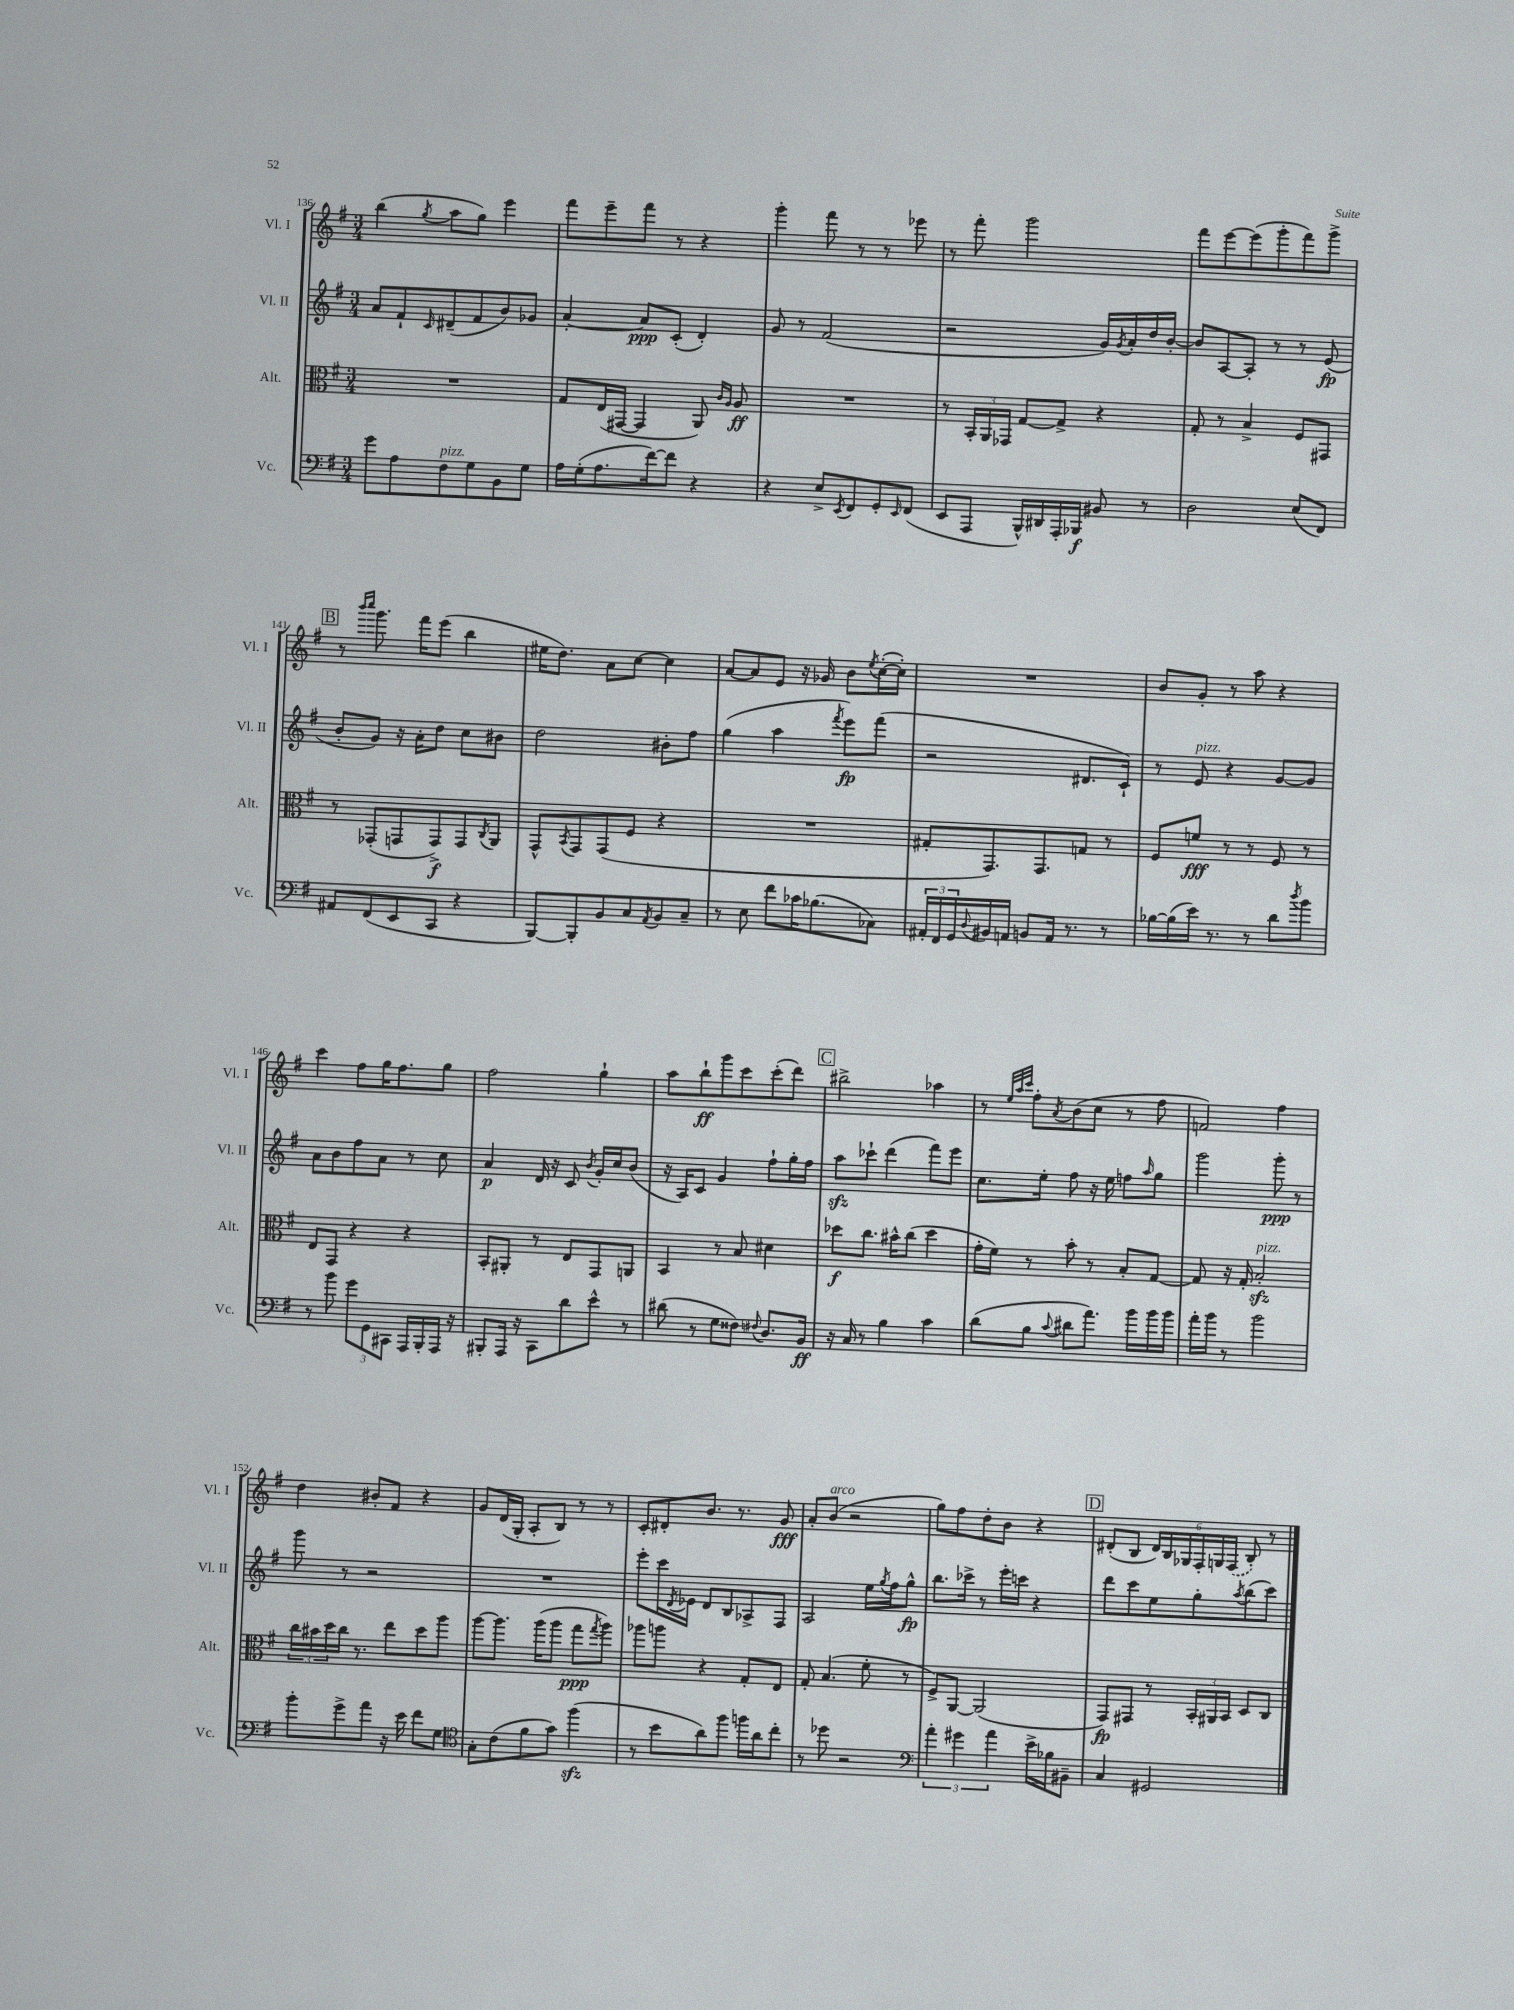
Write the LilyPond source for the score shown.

<<
\new StaffGroup <<
\new Staff = "s0" \with { instrumentName = "Vl. I" shortInstrumentName = "Vl. I" } {
    \clef treble \key g \major \numericTimeSignature \time 3/4
    b''4( \acciaccatura { g''8 } a''8 g''8) e'''4 |
    fis'''8 e'''8-- fis'''8 r8 r4 |
    g'''4-. fis'''8 r8 r8 ees'''8 |
    r8 fis'''8-. g'''2 |
    fis'''8 e'''8~ e'''8( g'''8-. fis'''8) g'''8-> |
    \mark \markup { \box "B" } r8 \grace { b'''16 c''''16 } g'''8. fis'''16 e'''8( b''4 |
    eis''16 d''8.) a'8 c''8~ c''4 |
    a'8~ a'8 e'8 r16 ges'16 b'8 \acciaccatura { e''8 } c''16~-.( c''16-.) |
    R2. |
    b'8 g'8-. r8 a''8 r4 |
    c'''4 fis''8 g''16 fis''8. g''8 |
    fis''2 g''4-! |
    a''8 b''8-!\ff g'''8 c'''8 c'''8-.( d'''8) |
    \mark \markup { \box "C" } bis''2-> aes''4 |
    r8 \grace { e''32 a''32 c'''32 } fis''8-. \acciaccatura { a'8 } b'8( c''8 r8 fis''8 |
    f'2) fis''4 |
    d''4 bis'8-. fis'8 r4 |
    g'8 d'16( g16-. a8-. b8) r8 r8 |
    c'8-. dis'8-. b'8. r8. g'8\fff |
    a'8-. b'8^\markup { \italic "arco" }( r2 |
    g''8) fis''8 d''8-. b'8 r4 |
    \mark \markup { \box "D" } dis'8-.( b8 \tuplet 6/4 { dis'16) b16 ges16 fis16-. g16 \once \slurDashed fis16( } b8-.) r8 \bar "|." |
}
\new Staff = "s1" \with { instrumentName = "Vl. II" shortInstrumentName = "Vl. II" } {
    \clef treble \key g \major \numericTimeSignature \time 3/4
    a'8 fis'8-! \grace { c'16 } dis'8--( fis'8 b'8) ges'8 |
    a'4~-. a'8\ppp c'8-.( d'4-.) |
    g'8 r8 fis'2( |
    r2 g'16) \acciaccatura { g'8 } a'16-. d''16 b'16~-. |
    b'8 a8~ a8-. r8 r8 e'8\fp( |
    \mark \markup { \box "B" } b'8-. g'8) r16 a'16-. d''8 c''8 bis'8 |
    d''2 bis'8-. fis''8 |
    g''4( a''4 \acciaccatura { fis'''8 } e'''8\fp) fis'''8( |
    r2 dis'8. c'16-!) |
    r8 e'8^\markup { \italic "pizz." } r4 g'8~ g'8 |
    a'8 b'8 fis''8 a'8 r8 c''8 |
    a'4\p d'16 r16 c'8 \acciaccatura { b'8 } g'16-. c''16 b'8( |
    r16 a16) c'8 g'4 fis''8-! g''16-. fis''16 |
    \mark \markup { \box "C" } a''8\sfz ces'''8-! d'''4( fis'''8) e'''8 |
    c''8. e''16-. fis''8 r16 e''16 f''8 \grace { a''16 } g''8 |
    g'''2 g'''8-.\ppp r8 |
    g'''8 r8 r2 |
    R2. |
    e'''8-. c'''16 \acciaccatura { d'8 } ees'16 d'8 b8 aes8-> fis8 |
    a2 e''16 \acciaccatura { g''8 } fis''16 g''8-^\fp |
    b''8. ces'''16-> r8 e'''16-. c'''16 r4 |
    \mark \markup { \box "D" } d'''8 c'''8 e''8 g''8-. \acciaccatura { a''8 } b''8( c'''8) \bar "|." |
}
\new Staff = "s2" \with { instrumentName = "Alt." shortInstrumentName = "Alt." } {
    \clef alto \key g \major \numericTimeSignature \time 3/4
    R2. |
    g8 e16( gis,16~ gis,4 a,8) \grace { c'16 a16 } a8\ff |
    R2. |
    r8 \tuplet 3/2 { b,16-. a,16 ges,16 } g8~ g8-> r4 |
    g8-. r8 b4-> fis8 gis,8 |
    \mark \markup { \box "B" } r8 ges,8-.( g,8 g,8->\f) g,8 \acciaccatura { c8 } a,8 |
    g,8-^ \acciaccatura { b,8 } g,8 g,8( fis8 r4 |
    R2. |
    gis8-. g,8.) g,8. g8 r8 |
    fis8 f'8\fff r8 r8 fis8 r8 |
    e8 g,8 r4 r4 |
    b,8-. ais,8-. r8 e8 g,8 a,8 |
    b,4 r8 b8 dis'4 |
    \mark \markup { \box "C" } des''8\f c''8. bis'16-^ c''8( des''4 |
    g'16-. fis'16) r8 b'8-. r8 b8-. g8~ |
    g8 r16 g16-. b2-.\sfz^\markup { \italic "pizz." } |
    \tuplet 3/2 { c''16 bis'16 d''16 } c''16 r8. e''8 d''8 a''8 |
    a''8~ a''8. a''16( a''8 g''8\ppp \acciaccatura { g''8 } a''8) |
    aes''8 a''8 r4 g8-. e8 |
    g8-. b4.( fis'8-. r8 |
    fis8->) a,8~ a,2( |
    \mark \markup { \box "D" } g,8\fp) gis,8 r8 \tuplet 3/2 { b,16-. ais,16 b,16 } d8 c8 \bar "|." |
}
\new Staff = "s3" \with { instrumentName = "Vc." shortInstrumentName = "Vc." } {
    \clef bass \key g \major \numericTimeSignature \time 3/4
    g'8 a8 fis8^\markup { \italic "pizz." } g8 b,8 g8 |
    a16 g16-.( a8. fis'16~) fis'8 r4 |
    r4 e8-> \acciaccatura { e,8 } fis,8 g,8-. \grace { e,16 } fis,8( |
    e,8 a,,8 b,,16-^) dis,16 a,,16-. bes,,16\f bis,8 r8 |
    d2 e8( fis,8) |
    \mark \markup { \box "B" } ais,8 fis,8( e,8 c,8 r4 |
    b,,8~) b,,8-. b,8 c8 \acciaccatura { a,8 } b,8 c8-- |
    r8 e8 fis'8 ces'16 bes8.( ces8) |
    \tuplet 3/2 { ais,16-. fis,16 g,16 } \appoggiatura { d8 } bis,16 a,16 b,8 a,16 r8. r8 |
    bes16~ bes16( e'16) r8. r8 d'8 \acciaccatura { d''8 } b'8 |
    r8 b'8 \tuplet 3/2 { g'8 g,8 cis,8 } a,,16 b,,16-. a,,16 r16 |
    bis,,8-. a,,16 r16 c,8 d'8 e'8-^ r8 |
    dis'8( r8 g8 fisis8) \appoggiatura { fis8 } d8. b,16\ff |
    \mark \markup { \box "C" } r16 c16 r8 b4 c'4 |
    d'8( b8 \appoggiatura { c'8 } dis'8 a'8.) b'16 b'16 b'16 |
    a'16-. b'16 r8 b'2 |
    b'8-. g'8-> a'8 r16 e'16 fis'8 g8 |
    \clef tenor g8-. c'8( fis'8 g'8) fis''4\sfz( |
    r8 b'8 a'8) fis''8 f''16 a'16 c''8-. |
    r8 des''8 r2 |
    \clef bass \tuplet 3/2 { a'4-. gis'4 a'4 } e'16-> bes16 bis,8-- |
    \mark \markup { \box "D" } c4 gis,2 \bar "|." |
}
>>
>>
\layout { \context { \Score currentBarNumber = #136 } }
